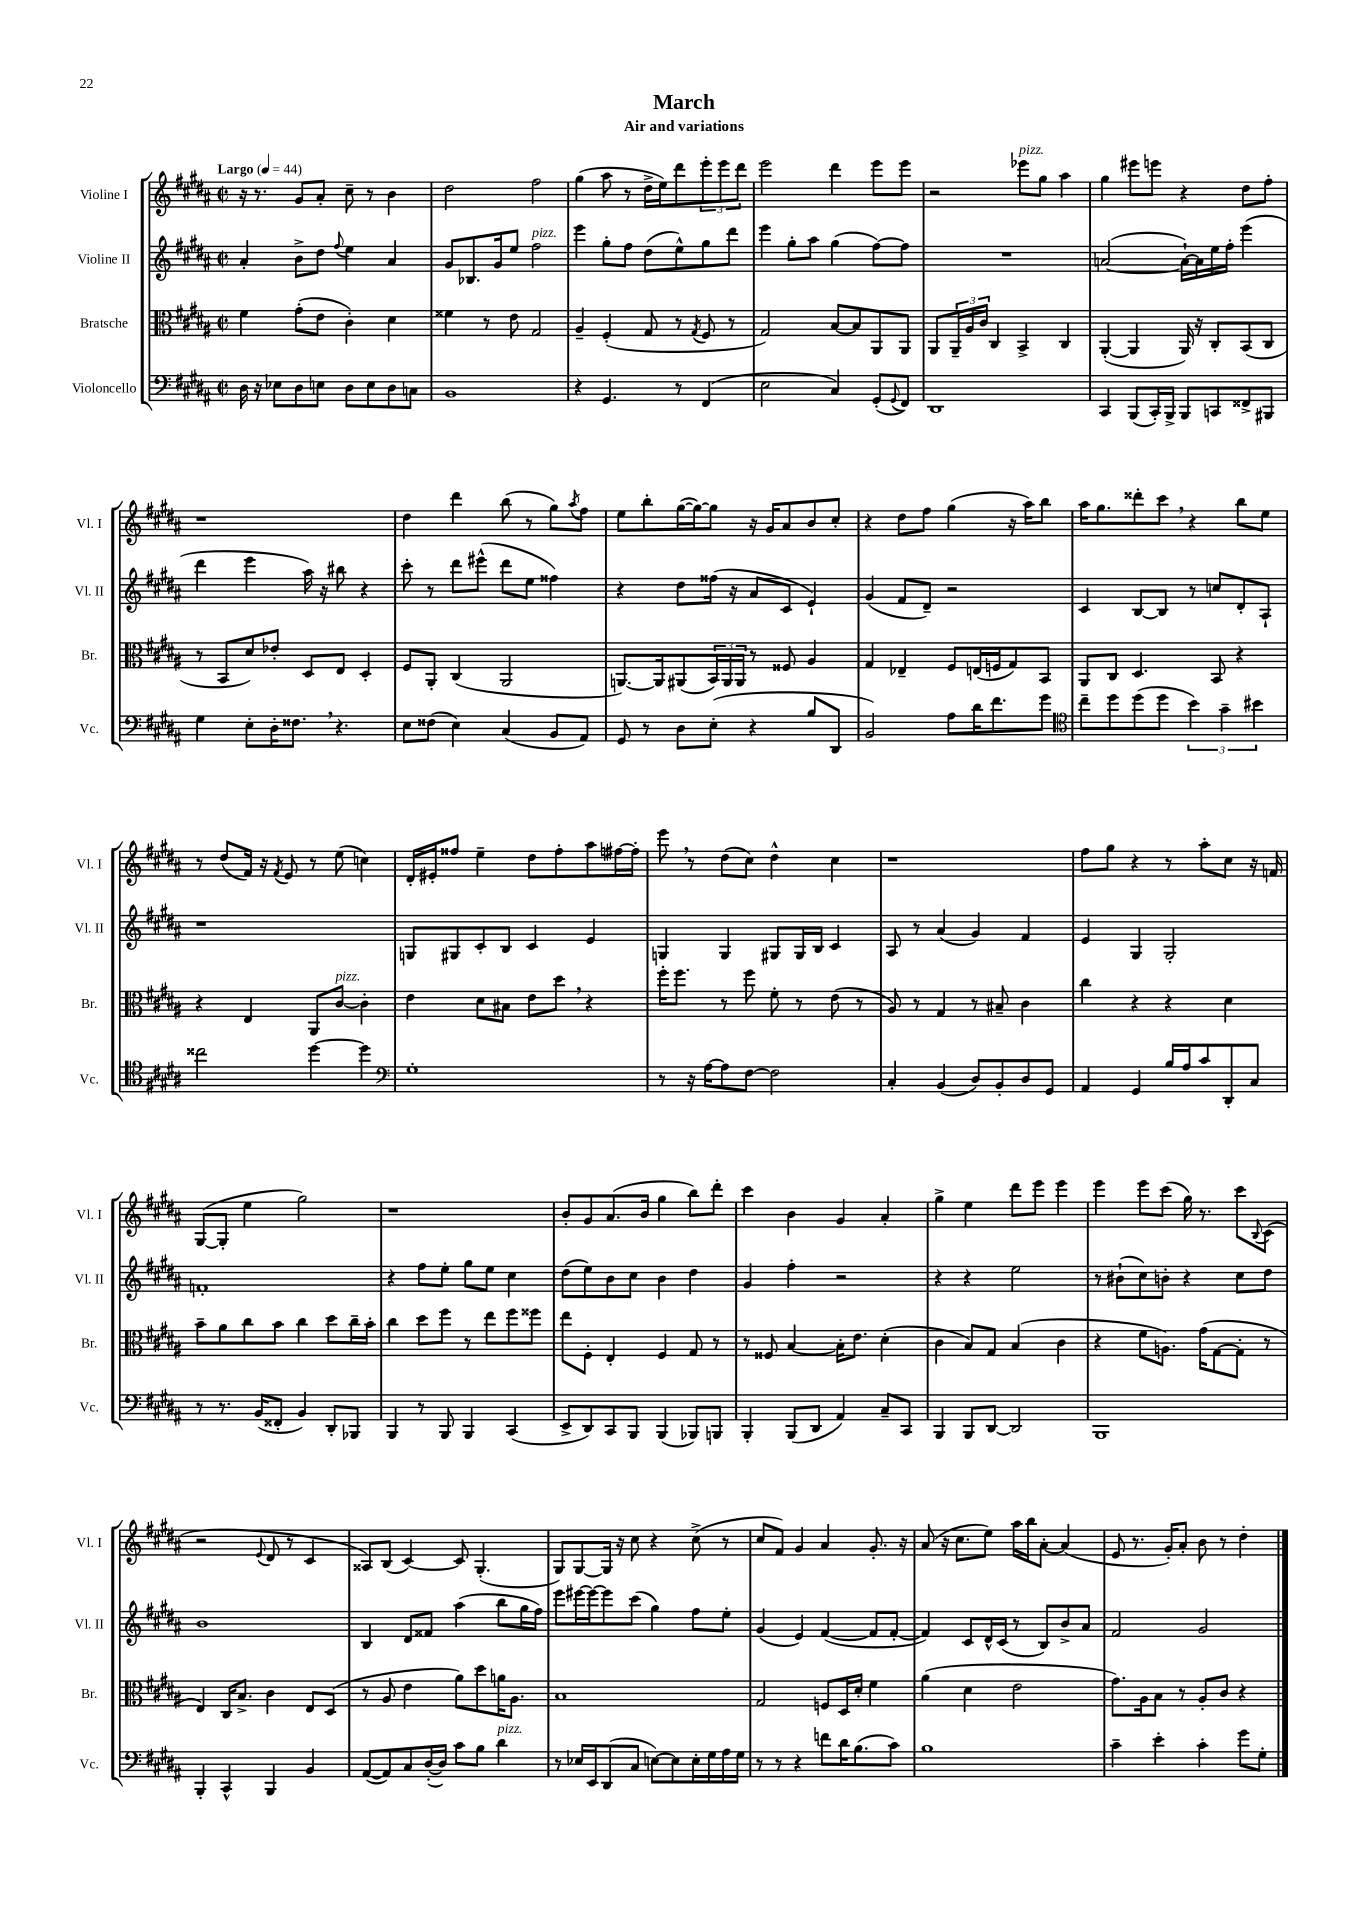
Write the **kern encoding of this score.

**kern	**kern	**kern	**kern
*part4	*part3	*part2	*part1
*staff4	*staff3	*staff2	*staff1
*I"Violoncello	*I"Bratsche	*I"Violine II	*I"Violine I
*I'Vc.	*I'Br.	*I'Vl. II	*I'Vl. I
*clefF4	*clefC3	*clefG2	*clefG2
*k[f#c#g#d#a#]	*k[f#c#g#d#a#]	*k[f#c#g#d#a#]	*k[f#c#g#d#a#]
*M2/2	*M2/2	*M2/2	*M2/2
*met(c|)	*met(c|)	*met(c|)	*met(c|)
*MM44	*MM44	*MM44	*MM44
=1	=1	=1	=1
!	!	!	!LO:TX:a:B:t=Largo
16D#\	4f#\	4a#'/	16r
16r	.	.	8.r
8E-X\L	.	.	.
8D#\	(8g#'\L	8b^\L	8g#/L
8En\J	8e\J	8dd#\J	8a#'/J
.	.	8qqff#/	.
8D#\L	4c#'\)	4ee\	8cc#~\
8E\	.	.	8r
8D#\	4d#\	4a#/	4b\
8Cn\J	.	.	.
=2	=2	=2	=2
1BB	4f##X\	8g#/L	2dd#\
.	.	8.B-X/	.
.	8r	.	.
.	.	16g#/k	.
.	8e\	8ee/J	.
!	!	!LO:TX:a:i:t=pizz.	!
.	2G#/	2ff#\	2ff#\
=3	=3	=3	=3
4r	4A#~/	4eee\	(4gg#\
4.GG#/	(4F#'/	8gg#'\L	8aa#\
.	.	8ff#\J	8r
.	8G#/	(8dd#\L	16dd#^\LL
.	.	.	16ee\J)
8r	8r	8ee^^\)	8ddd#\
.	8qG#/	.	.
(4FF#/	8F#/	8gg#\	12eee'\
.	.	.	12eee\
.	8r	8ddd#\J	.
.	.	.	12ddd#\J
=4	=4	=4	=4
2E\	2G#/)	4eee\	2eee\
.	.	8gg#'\L	.
.	.	8aa#\J	.
4C#/)	[8B/L	(4gg#\	4ddd#\
.	8B/]	.	.
(8GG#'/L	8AA#/	[8ff#\L)	8eee\L
8qqGG#/	.	.	.
8FF#/J)	8AA#/J	8ff#\J]	8eee\J
=5	=5	=5	=5
1DD#	8AA#/L	1r	2r
.	24AA#~/L	.	.
.	24A#/	.	.
.	24c#/JJ	.	.
.	4C#/	.	.
!	!	!	!LO:TX:a:i:t=pizz.
.	4BB^/	.	8eee-X\L
.	.	.	8gg#\J
.	4C#/	.	4aa#\
=6	=6	=6	=6
4CC#/	([4AA#'/	([2an/	4gg#\
(8BBB/L	4AA#/]	.	8eee#X\L
16CC#'/L)	.	.	8eeen\J
16BBB^/JJ	.	.	.
8BBB/L	16AA#/)	16a`\LL_)	4r
.	16r	16a\]	.
8CCn/	8C#'/L	16ee\	.
.	.	16ff#'\JJ	.
8FF##X^/	(8BB/	(4eee\	8dd#\L
8BBB#X/J	8C#/J	.	8ff#'\J
!!LO:LB:g=z
=7	=7	=7	=7
4G#\	8r	4ddd#\	1r
.	8BB/L	.	.
8E'\L	8d#/)	4eee\	.
16D#'\K	8e-X'/J	.	.
8.F##X,\J	.	.	.
.	8D#/L	16aa#\)	.
.	.	16r	.
4.r	8E/J	8bb#X\	.
.	4D#'/	4r	.
=8	=8	=8	=8
8E\L	8F#/L	8ccc#'\	4dd#\
(8F##X\J	8AA#'/J	8r	.
4E\)	(4C#/	8ddd#\L	4ddd#\
.	.	(8eee#X^^\J	.
(4C#/	2AA#/	8ddd#\L	(8bb\
.	.	8ee\J	8r
8BB/L	.	4ff##X\)	8gg#\L)
.	.	.	8qaa#/
8AA#/J)	.	.	8ff#\J
=9	=9	=9	=9
8GG#/	[8.AAn/L)	4r	8ee\L
8r	.	.	8bb'\
.	16AA/k]	.	.
8D#\L	(8AA#X/	8dd#\L	([16gg#\L
.	.	.	16gg#\J_)
(8E'\J	24BB/L)	(16ff##X\Jk	8gg#\J]
.	24AA#/	.	.
.	.	16r	.
.	24AA#/JJ	.	.
4r	8r	8a#/L	16r
.	.	.	16g#/KL
.	8F##X/	8c#/J	8a#/
8B/L	4A#/	4e`/)	8b/
8DD#/J	.	.	8cc#'/J
=10	=10	=10	=10
2BB/)	4G#/	(4g#/	4r
.	4E-X~/	8f#/L	8dd#\L
.	.	8d#~/J)	8ff#\J
8A#\L	8F#/L	2r	(4gg#\
16d#\K	(16En/L	.	.
8.f#\	16Fn/J	.	.
.	8G#/)	.	16r
.	.	.	16aa#\KL)
8g#\J	8BB/J	.	8bb\J
=11	=11	=11	=11
*clefC4	*	*	*
8cc#~\L	8AA#/L	4c#/	16aa#\KL
.	.	.	8.gg#\
8dd#\	8C#/J	.	.
(8dd#\	4.D#/	[8B/L	8ddd##X'\
8dd#\J	.	8B/J]	8ccc#,\J
6b\)	.	8r	4r
.	8BB/	8ccn/L	.
6g#~\	.	.	.
.	4r	8d#'/	8bb\L
6b#X\	.	.	.
.	.	8A#`/J	8ee\J
!!LO:LB:g=z
=12	=12	=12	=12
2cc##X\	4r	1r	8r
.	.	.	(8dd#/L
.	4E/	.	16f#/Jk)
.	.	.	16r
.	.	.	8qf#/
.	.	.	8e/
[4dd#\	8AA#/L	.	8r
!	!LO:TX:a:i:t=pizz.	!	!
.	[8c#/J	.	(8ee\
4dd#\]	4c#'\]	.	4ccn\)
=13	=13	=13	=13
*clefF4	*	*	*
1G#'	4e\	8Gn/L	16d#'/LL
.	.	.	16e#X'/J
.	.	8G#X/	8ff##X/J
.	8d#\L	8c#'/	4ee~\
.	8B#X\J	8B/J	.
.	8e\L	4c#/	8dd#\L
.	8dd#,\J	.	8ff##'\
.	4r	4e/	8aa#\
.	.	.	[16ff#X\L
.	.	.	16ff#'\JJ]
=14	=14	=14	=14
8r	16ff#'\KL	4Gn/	8eee,\
.	8.ff#\J	.	.
16r	.	.	8r
[16A#\KL	.	.	.
8A#\]	8r	4G/	(8dd#\L
[8F#\J	8ff#\	.	8cc#\J)
2F#\]	8f#'\	8G#X/L	4dd#^^\
.	8r	16G#/L	.
.	.	16B/JJ	.
.	(8e\	4c#/	4cc#\
.	8r	.	.
=15	=15	=15	=15
4C#'/	8A#/)	8A#/	1r
.	8r	8r	.
(4BB/	4G#/	(4a#/	.
8D#/L)	8r	4g#/)	.
8BB'/	8B#X~/	.	.
8D#/	4c#\	4f#/	.
8GG#/J	.	.	.
=16	=16	=16	=16
4AA#/	4cc#\	4e/	8ff#\L
.	.	.	8gg#\J
4GG#/	4r	4G#/	4r
16B/LL	4r	2G#'/	8r
16A#/J	.	.	.
8c#/	.	.	8aa#'\L
8DD#'/	4d#\	.	8cc#\J
8C#/J	.	.	16r
.	.	.	16fn/
!!LO:LB:g=z
=17	=17	=17	=17
8r	8b~\L	1fn'	([8G#/L
8.r	8a#\	.	8G#'/J]
.	8cc#\	.	4ee\
(16BB/KL	.	.	.
8FF##X'/J	8b\J	.	.
4BB/)	4cc#\	.	2gg#\)
8DD#'/L	8dd#\L	.	.
8BBB-X/J	16cc#~\L	.	.
.	16b'\JJ	.	.
=18	=18	=18	=18
4BBB/	4cc#\	4r	1r
8r	8dd#\L	8ff#\L	.
8BBB/	8ff#\J	8ee'\J	.
4BBB/	8r	8gg#\L	.
.	8ee\L	8ee\J	.
(4CC#/	8ff#\	4cc#\	.
.	8ff##X\J	.	.
=19	=19	=19	=19
8EE^/L	8ee\L	(8dd#\L	8b'/L
8DD#/)	8F#'\J	8ee\)	8g#/
8CC#/	4E'/	8b\	(8.a#/
8BBB/J	.	8cc#\J	.
.	.	.	16b/Jk
(4BBB/	4F#/	4b\	4gg#\
8BBB-X/L)	8G#/	4dd#\	8bb\L)
8BBBn/J	8r	.	8ddd#'\J
=20	=20	=20	=20
4BBB'/	8r	4g#/	4ccc#\
.	8F##X/	.	.
(8BBB/L	[4B/	4ff#'\	4b\
8DD#/J	.	.	.
4AA#/)	16B'\KL]	2r	4g#/
.	8.e\J	.	.
8C#~/L	(4d#'\	.	4a#'/
8CC#/J	.	.	.
=21	=21	=21	=21
4BBB/	4c#\	4r	4gg#^\
8BBB/L	8B/L)	4r	4ee\
[8DD#/J	8G#/J	.	.
2DD#/]	(4B/	2ee\	8ddd#\L
.	.	.	8eee\J
.	4c#\	.	4eee\
=22	=22	=22	=22
1BBB	4r	8r	4eee\
.	.	(8b#X`\L	.
.	8f#\L	8cc#\)	8eee\L
.	8.An\J)	8bn'\J	(8ccc#\J
.	.	4r	16gg#\)
.	(16g#\KL	.	8.r
.	[8G#\	.	.
.	8G#'\J]	8cc#\L	8ccc#\L
.	.	.	8qqB/
.	8r	8dd#\J	(8c#\J
!!LO:LB:g=z
=23	=23	=23	=23
4BBB'/	4E/)	1b	2r
4CC#^^/	16C#/KL	.	.
.	8.B^/J	.	.
.	.	.	8qqe/
4BBB/	4c#\	.	8d#/
.	.	.	8r
4BB/	8E/L	.	4c#/
.	(8D#/J	.	.
=24	=24	=24	=24
([8AA#/L	8r	4B/	8A##X/L)
8AA#/])	8A#/	.	(8B/J
8C#/	4e\	8d#/L	[4c#/)
([16D#'/L	.	8f##X/J	.
16D#/JJ])	.	.	.
8c#\L	8a#\L)	(4aa#\	8c#/]
8B\J	8dd#\	.	(4.G#'/
!LO:TX:a:i:t=pizz.	!	!	!
4d#\	16an\K	8bb\L	.
.	8.A#\J	.	.
.	.	16gg#\L	.
.	.	16ff#\JJ)	.
=25	=25	=25	=25
8r	1B	8eee\L	8G#/L)
16E-X/LL	.	[16eee#X\L	[8G#/
16EE/J	.	16eee#\J_	.
(8DD#/	.	8eee#\]	16G#/Jk]
.	.	.	16r
8C#/J	.	(8ccc#\J	8cc#\
[8En\L)	.	4gg#\)	4r
8E\]	.	.	.
16E'\L	.	8ff#\L	(8cc#^\
16G#\	.	.	.
16A#\	.	8ee'\J	8r
16G#\JJ	.	.	.
=26	=26	=26	=26
8r	2G#/	(4g#/	8cc#/L
8r	.	.	8f#/J)
4r	.	4e/)	4g#/
8fn\L	8Fn/L	([4f#/	4a#/
16d#\K	16D#/L	.	.
(8.B\	16d#'/JJ	.	.
.	4f#\	8f#/L]	8.g#'/
8c#\J)	.	[8f#'/J	.
.	.	.	16r
=27	=27	=27	=27
1B	(4a#\	4f#/])	(8a#/
.	.	.	16r
.	.	.	8.cc#\L
.	4d#\	8c#/L	.
.	.	16d#^^/L	8ee\J)
.	.	(16c#/JJ	.
.	2e\	8r	16aa#\LL
.	.	.	16bb\J
.	.	8B/L)	[8a#'\J
.	.	8b^/	(4a#/]
.	.	8a#/J	.
=28	=28	=28	=28
4c#~\	8.g#\L)	2f#/	8e/
.	.	.	8.r
.	16A#\k	.	.
4e'\	8B\J	.	.
.	.	.	16g#'/KL)
.	8r	.	8a#'/J
4c#'\	8A#'/L	2g#/	8b\
.	8c#/J	.	8r
8g#\L	4r	.	4dd#'\
8G#'\J	.	.	.
==	==	==	==
*-	*-	*-	*-
